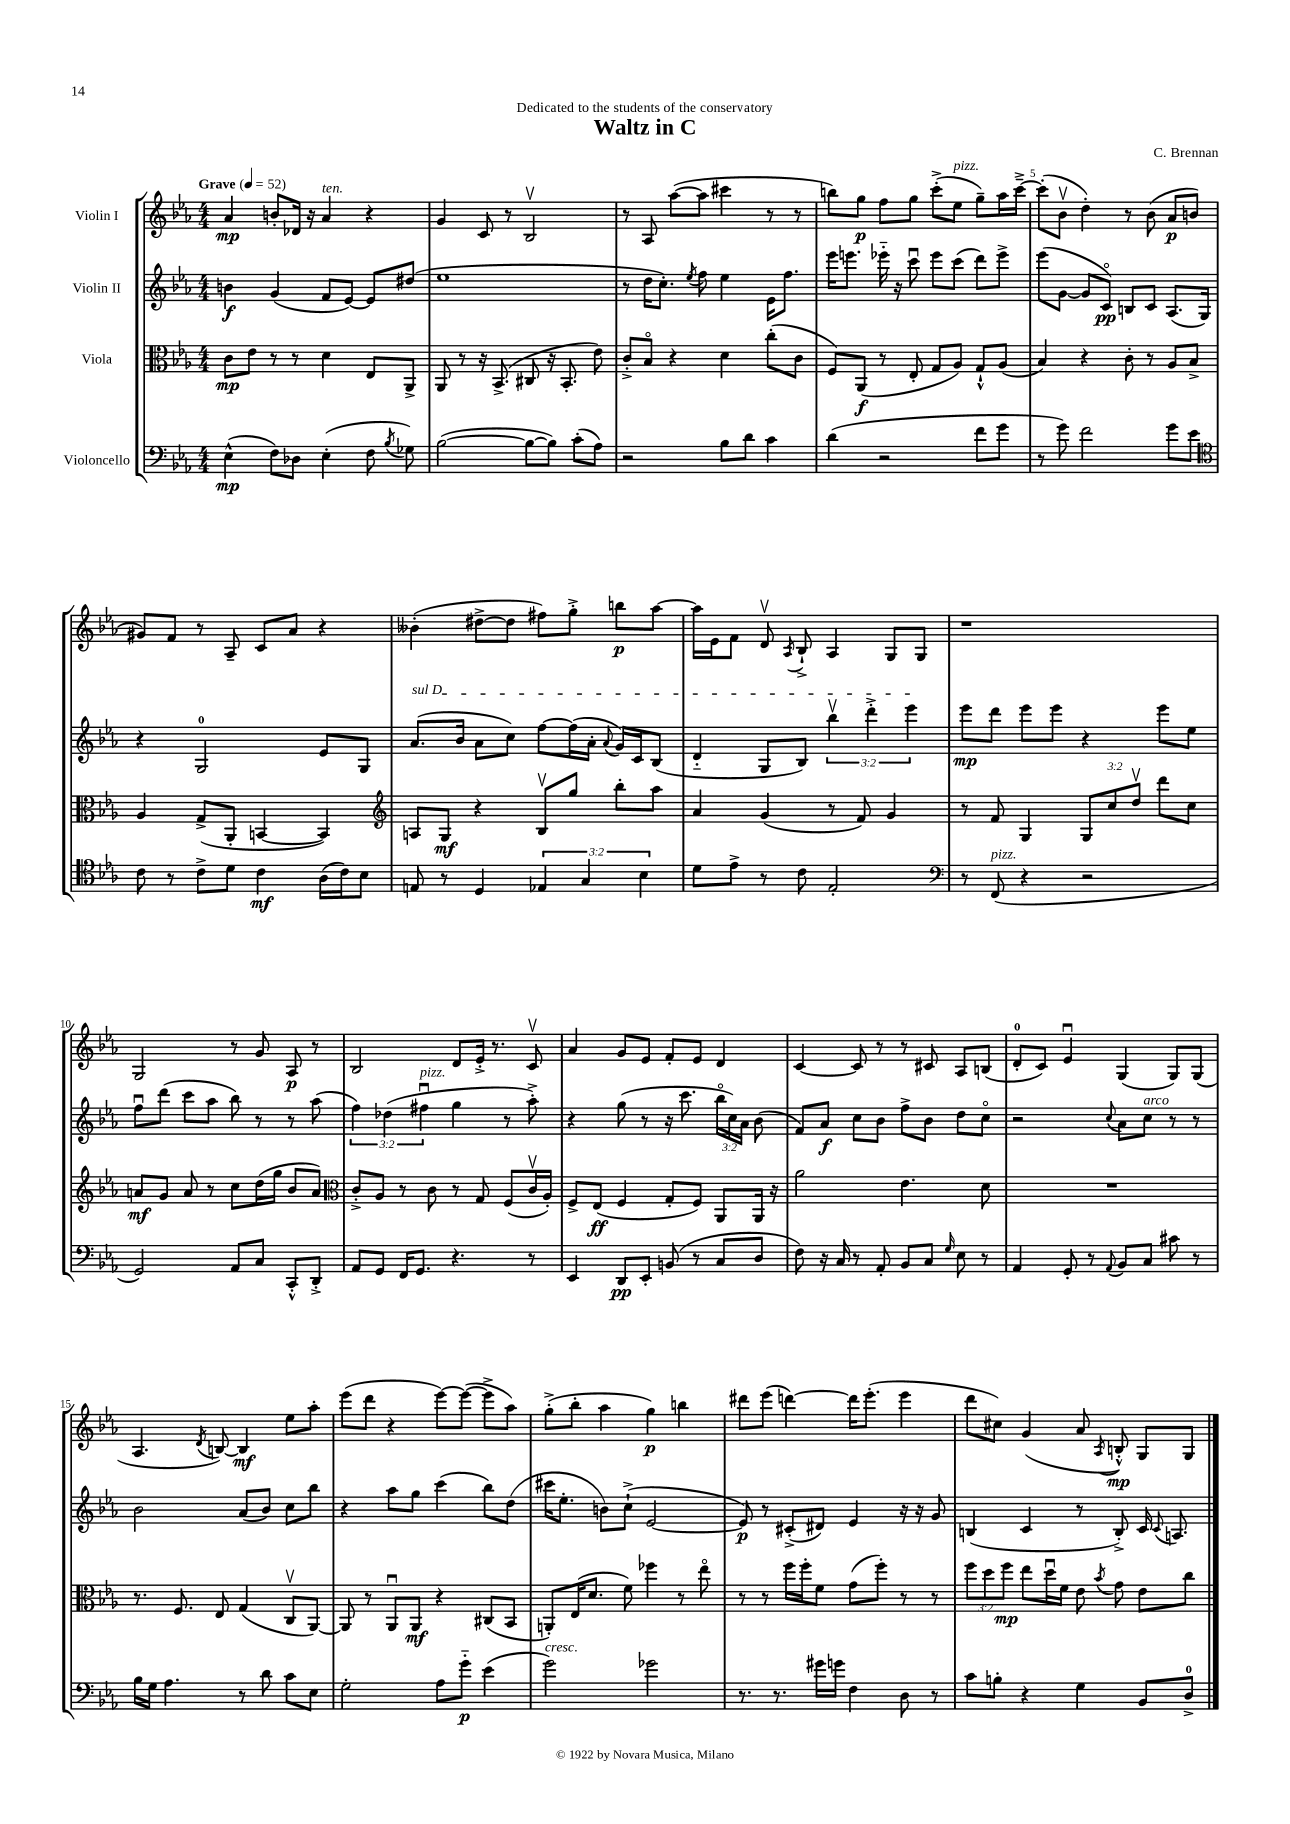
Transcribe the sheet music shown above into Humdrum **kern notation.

**kern	**dynam	**kern	**dynam	**kern	**dynam	**kern	**dynam
*part4	*part4	*part3	*part3	*part2	*part2	*part1	*part1
*staff4	*staff4	*staff3	*staff3	*staff2	*staff2	*staff1	*staff1
*I"Violoncello	*	*I"Viola	*	*I"Violin II	*	*I"Violin I	*
*clefF4	*	*clefC3	*	*clefG2	*	*clefG2	*
*k[b-e-a-]	*	*k[b-e-a-]	*	*k[b-e-a-]	*	*k[b-e-a-]	*
*M4/4	*	*M4/4	*	*M4/4	*	*M4/4	*
*MM52	*	*MM52	*	*MM52	*	*MM52	*
=1	=1	=1	=1	=1	=1	=1	=1
!	!	!	!	!	!	!LO:TX:a:B:t=Grave	!
(4E-^^\	mp	8c\L	mp	4bn\	f	4a-/	mp
.	.	8e-\J	.	.	.	.	.
8F\L)	.	8r	.	(4g/	.	8bn'/L	.
8D-X\J	.	8r	.	.	.	16d-X/Jk	.
.	.	.	.	.	.	16r	.
!	!	!	!	!	!	!LO:TX:a:i:t=ten.	!
(4E-'\	.	4d\	.	8f/L	.	4a-/	.
.	.	.	.	[8e-/J)	.	.	.
8F\	.	8E-/L	.	8e-/L]	.	4r	.
8qB-/	.	.	.	.	.	.	.
8G-X\)	.	8AA-^/J	.	(8dd#X/J	.	.	.
=2	=2	=2	=2	=2	=2	=2	=2
([2B-\	.	8AA-/	.	1ee-	.	4g/	.
.	.	8r	.	.	.	.	.
.	.	16r	.	.	.	8c/	.
.	.	(8.BB-^/	.	.	.	.	.
.	.	.	.	.	.	8r	.
8B-\L_	.	8C#X/	.	.	.	2B-v/	.
8B-\J])	.	16r	.	.	.	.	.
.	.	8.BB-'/	.	.	.	.	.
(8c'\L	.	.	.	.	.	.	.
8A-\J)	.	8e-\)	.	.	.	.	.
=3	=3	=3	=3	=3	=3	=3	=3
2r	.	8c'^/L	.	8r	.	8r	.
.	.	8B-/J	.	16dd\KL	.	8A-/	.
.	.	.	.	8.cc'\J)	.	.	.
.	.	4r	.	.	.	([8aa-\L	.
.	.	.	.	8qee-/	.	.	.
.	.	.	.	8ff\	.	8aa-\J]	.
8B-\L	.	4d\	.	4ee-\	.	4ccc#X\	.
8d\J	.	.	.	.	.	.	.
4c\	.	(8cc'\L	.	16e-\KL	.	8r	.
.	.	.	.	8.ff\J	.	.	.
.	.	8c\J	.	.	.	8r	.
=4	=4	=4	=4	=4	=4	=4	=4
(4d\	.	8F/L)	.	16eee-\KL	.	8bbn\L)	.
.	.	.	.	8.eeen\J	.	.	.
.	.	(8AA-/J	f	.	.	8gg\J	p
2r	.	8r	.	16eee-X\	.	8ff\L	.
.	.	.	.	16r	.	.	.
.	.	8E-'/	.	8cccu\	.	8gg\J	.
.	.	8G/L	.	8eee-\L	.	(8ccc'^\L	.
!	!	!	!	!	!	!LO:TX:a:i:t=pizz.	!
.	.	8A-/J)	.	(8ccc\J	.	8ee-\J	.
8f\L	.	8G`^^/L	.	8ddd\L)	.	8gg~\L)	.
8g\J	.	(8A-/J	.	8eee-^\J	.	16aa-\L	.
.	.	.	.	.	.	[16ccc~^\JJ	.
=5	=5	=5	=5	=5	=5	=5	=5
8r	.	4B-/)	.	(8eee-\L	.	(8ccc'\L]	.
8g\)	.	.	.	[8g\J	.	8b-v\J	.
2f\	.	4r	.	8g/L]	.	4dd'\)	.
.	.	.	.	8c/J)	pp	.	.
.	.	8c'\	.	8Bn/L	.	8r	.
.	.	8r	.	8c/J	.	(8b-\	.
8g\L	.	8A-/L	.	(8.A-/L	.	8a-/L	p
8e-\J	.	8B-^/J	.	.	.	8bn/J	.
.	.	.	.	16G/Jk)	.	.	.
!!LO:LB:g=z
=6	=6	=6	=6	=6	=6	=6	=6
*clefC4	*	*	*	*	*	*	*
8c\	.	4A-/	.	4r	.	8g#X/L)	.
8r	.	.	.	.	.	8f/J	.
8c^\L	.	(8G^/L	.	2G/	.	8r	.
8d\J	.	8AA-'/J	.	.	.	8A-~/	.
4c\	mf	[4BBn/	.	.	.	8c/L	.
.	.	.	.	.	.	8a-/J	.
(16A-\LL	.	4BB/])	.	8e-/L	.	4r	.
16c\J)	.	.	.	.	.	.	.
8B-\J	.	.	.	8G/J	.	.	.
=7	=7	=7	=7	=7	=7	=7	=7
*	*	*clefG2	*	*	*	*	*
!	!	!	!	!LO:TX:a:i:t=sul D	!	!	!
8En/	.	8An/L	.	(8.a-/L	.	(4b--X'\	.
8r	.	8G/J	mf	.	.	.	.
.	.	.	.	16b-/Jk	.	.	.
4D/	.	4r	.	8a-\L	.	[8dd#X^\L	.
.	.	.	.	8cc\J)	.	8dd#\J]	.
6E-X/	.	8B-v/L	.	[8ff\L	.	8ff#X\L)	.
.	.	8gg/J	.	(16ff\L]	.	8gg'^\J	.
6G/	.	.	.	.	.	.	.
.	.	.	.	16a-'\JJ	.	.	.
.	.	.	.	8qqa-/	.	.	.
.	.	8bb-'\L	.	16g/LL)	.	8bbn\L	p
.	.	.	.	16c/J	.	.	.
6B-\	.	.	.	.	.	.	.
.	.	8aa-\J	.	(8B-/J	.	[8aa-\J	.
=8	=8	=8	=8	=8	=8	=8	=8
8d\L	.	4a-/	.	4d/	.	16aa-\LL]	.
.	.	.	.	.	.	16e-\J	.
8e-^\J	.	.	.	.	.	8f\J	.
8r	.	(4g/	.	8G/L	.	8dv/	.
.	.	.	.	.	.	8qA-/	.
8c\	.	.	.	8B-/J)	.	8B-`^/	.
2E-'/	.	8r	.	6bb-v\	.	4A-/	.
.	.	8f/)	.	.	.	.	.
.	.	.	.	6ddd'^\	.	.	.
.	.	4g/	.	.	.	8G/L	.
.	.	.	.	6eee-\	.	.	.
.	.	.	.	.	.	8G/J	.
=9	=9	=9	=9	=9	=9	=9	=9
*clefF4	*	*	*	*	*	*	*
8r	.	8r	.	8eee-\L	mp	1r	.
!LO:TX:a:i:t=pizz.	!	!	!	!	!	!	!
(8FF/	.	8f/	.	8ddd\J	.	.	.
4r	.	4G/	.	8eee-\L	.	.	.
.	.	.	.	8eee-\J	.	.	.
2r	.	12G/L	.	4r	.	.	.
.	.	12cc/	.	.	.	.	.
.	.	12ddv/J	.	.	.	.	.
.	.	8ddd\L	.	8eee-\L	.	.	.
.	.	8cc\J	.	8ee-\J	.	.	.
!!LO:LB:g=z
=10	=10	=10	=10	=10	=10	=10	=10
2GG/)	.	8an/L	mf	8ffu\L	.	2G/	.
.	.	8g/J	.	(8ddd\J	.	.	.
.	.	8a/	.	8ccc\L	.	.	.
.	.	8r	.	8aa-\J	.	.	.
8AA-/L	.	8cc\L	.	8bb-\)	.	8r	.
8C/J	.	(16dd\L	.	8r	.	8g/	.
.	.	16gg\JJ	.	.	.	.	.
8CC'^^/L	.	8b-/L	.	8r	.	8A-/	p
8DD'^/J	.	8a/J)	.	(8aa-\	.	8r	.
=11	=11	=11	=11	=11	=11	=11	=11
*	*	*clefC3	*	*	*	*	*
8AA-/L	.	8c'^/L	.	6ff\)	.	2B-/	.
8GG/J	.	8A-/J	.	.	.	.	.
.	.	.	.	(6dd-X\	.	.	.
16FF/KL	.	8r	.	.	.	.	.
8.GG/J	.	.	.	.	.	.	.
!	!	!	!	!LO:TX:a:i:t=pizz.	!	!	!
.	.	.	.	6ff#Xu\	.	.	.
.	.	8c\	.	.	.	.	.
4.r	.	8r	.	4gg\	.	8d/L	.
.	.	8G/	.	.	.	16e-'^/Jk	.
.	.	.	.	.	.	8.r	.
.	.	(8F/L	.	8r	.	.	.
8r	.	16cv/L	.	8aa-'^\)	.	8cv/	.
.	.	16A-'/JJ)	.	.	.	.	.
=12	=12	=12	=12	=12	=12	=12	=12
4EE-/	.	8F^/L	.	4r	.	4a-/	.
.	.	(8E-/J	ff	.	.	.	.
8DD/L	pp	4F/	.	(8gg\	.	8g/L	.
8EE-'/J	.	.	.	8r	.	8e-/J	.
(8BBn/	.	8G'/L	.	16r	.	8f'/L	.
.	.	.	.	8.ccc\	.	.	.
8r	.	8F/J)	.	.	.	8e-/J	.
8C/L	.	8AA-/L	.	24bb-\LL	.	4d/	.
.	.	.	.	24cc\)	.	.	.
.	.	.	.	24a-\JJ	.	.	.
8D/J	.	16AA-/Jk	.	(8b-\	.	.	.
.	.	16r	.	.	.	.	.
=13	=13	=13	=13	=13	=13	=13	=13
8F\)	.	2a-\	.	8f/L)	.	[4c/	.
16r	.	.	.	8a-/J	f	.	.
16C/	.	.	.	.	.	.	.
8r	.	.	.	8cc\L	.	8c/]	.
8AA-'/	.	.	.	8b-\J	.	8r	.
8BB-/L	.	4.e-\	.	8ff^\L	.	8r	.
8C/J	.	.	.	8b-\J	.	8c#X/	.
16qqG/	.	.	.	.	.	.	.
8E-\	.	.	.	8dd\L	.	8A-/L	.
8r	.	8d\	.	8cc\J	.	(8Bn/J	.
=14	=14	=14	=14	=14	=14	=14	=14
4AA-/	.	1r	.	2r	.	8d'/L	.
.	.	.	.	.	.	8c/J)	.
8GG'/	.	.	.	.	.	4e-u/	.
8r	.	.	.	.	.	.	.
8qqAA-/	.	.	.	8qqcc/	.	.	.
8BB-/L	.	.	.	8a-\L	.	(4G/	.
!	!	!	!	!LO:TX:a:i:t=arco	!	!	!
8C/J	.	.	.	8cc\J	.	.	.
8c#X\	.	.	.	8r	.	8G/L)	.
8r	.	.	.	8r	.	(8G/J	.
!!LO:LB:g=z
=15	=15	=15	=15	=15	=15	=15	=15
16B-\LL	.	8.r	.	2b-\	.	4.A-/	.
16G\JJ	.	.	.	.	.	.	.
4.A-\	.	.	.	.	.	.	.
.	.	8.F/	.	.	.	.	.
.	.	.	.	.	.	8qd/	.
.	.	8E-/	.	.	.	[8Bn/)	.
8r	.	(4G/	.	(8a-/L	.	4B/]	mf
8d\	.	.	.	8b-/J)	.	.	.
8c\L	.	8Cv/L	.	8cc\L	.	8ee-\L	.
8E-\J	.	[8AA-/J)	.	8bb-\J	.	8aa-'\J	.
=16	=16	=16	=16	=16	=16	=16	=16
2G'\	.	8AA-/]	.	4r	.	(8eee-\L	.
.	.	8r	.	.	.	8ddd\J	.
.	.	8AA-u/L	.	8aa-\L	.	4r	.
.	.	8AA-/J	mf	8gg\J	.	.	.
8A-\L	.	4r	.	(4ccc\	.	[8eee-\L)	.
8g\J	p	.	.	.	.	(8eee-\J_	.
(4e-\	.	(8C#X/L	.	8bb-\L)	.	8eee-^\L]	.
.	.	8BB-/J	.	(8dd\J	.	8aa-\J)	.
=17	=17	=17	=17	=17	=17	=17	=17
!LO:TX:a:i:t=cresc.	!	!	!	!	!	!	!
2g\)	.	8AAn'/L)	.	16ccc#X\KL	.	(8gg'^\L	.
.	.	.	.	8.ee-'\J	.	.	.
.	.	(16E-/K	.	.	.	8bb-'\J	.
.	.	8.d/J	.	.	.	.	.
.	.	.	.	8bn\L)	.	4aa-\	.
.	.	8f\)	.	(8cc`^\J	.	.	.
2g-X\	.	4ff-X\	.	[2e-/	.	4gg\)	p
.	.	8r	.	.	.	4bbn\	.
.	.	8ee-\	.	.	.	.	.
=18	=18	=18	=18	=18	=18	=18	=18
8.r	.	8r	.	8e-/])	p	8ddd#X\L	.
.	.	8r	.	8r	.	(8eee-\J	.
8.r	.	.	.	.	.	.	.
.	.	16ff\LL	.	(8c#X'^/L	.	[4dddn\)	.
.	.	16ff'\J	.	.	.	.	.
16g#X\LL	.	8f\J	.	8d#X/J)	.	.	.
16gn\JJ	.	.	.	.	.	.	.
4F\	.	(8g\L	.	4e-/	.	16ddd\KL]	.
.	.	.	.	.	.	(8.eee-'\J	.
.	.	8ff'\J)	.	.	.	.	.
8D\	.	8r	.	16r	.	4eee-\	.
.	.	.	.	16r	.	.	.
8r	.	8r	.	8g/	.	.	.
=19	=19	=19	=19	=19	=19	=19	=19
8c\L	.	12ff\L	.	(4Bn/	.	8ddd\L	.
.	.	12dd\	.	.	.	.	.
8Bn'\J	.	.	.	.	.	8cc#X\J)	.
.	.	12ff\J	mp	.	.	.	.
4r	.	8ee-\L	.	4c/	.	(4g/	.
.	.	16ddu\L	.	.	.	.	.
.	.	16f\JJ	.	.	.	.	.
4G\	.	8e-\	.	8r	.	8a-/	.
.	.	8qb-/	.	.	.	8qA-/	.
.	.	8g\	.	8B'^/)	.	8Bn'^^/)	mp
8BB-/L	.	8e-\L	.	16c/	.	8G/L	.
.	.	.	.	8qqc/	.	.	.
.	.	.	.	8.An/	.	.	.
8D^/J	.	8cc\J	.	.	.	8G/J	.
==	==	==	==	==	==	==	==
*-	*-	*-	*-	*-	*-	*-	*-
